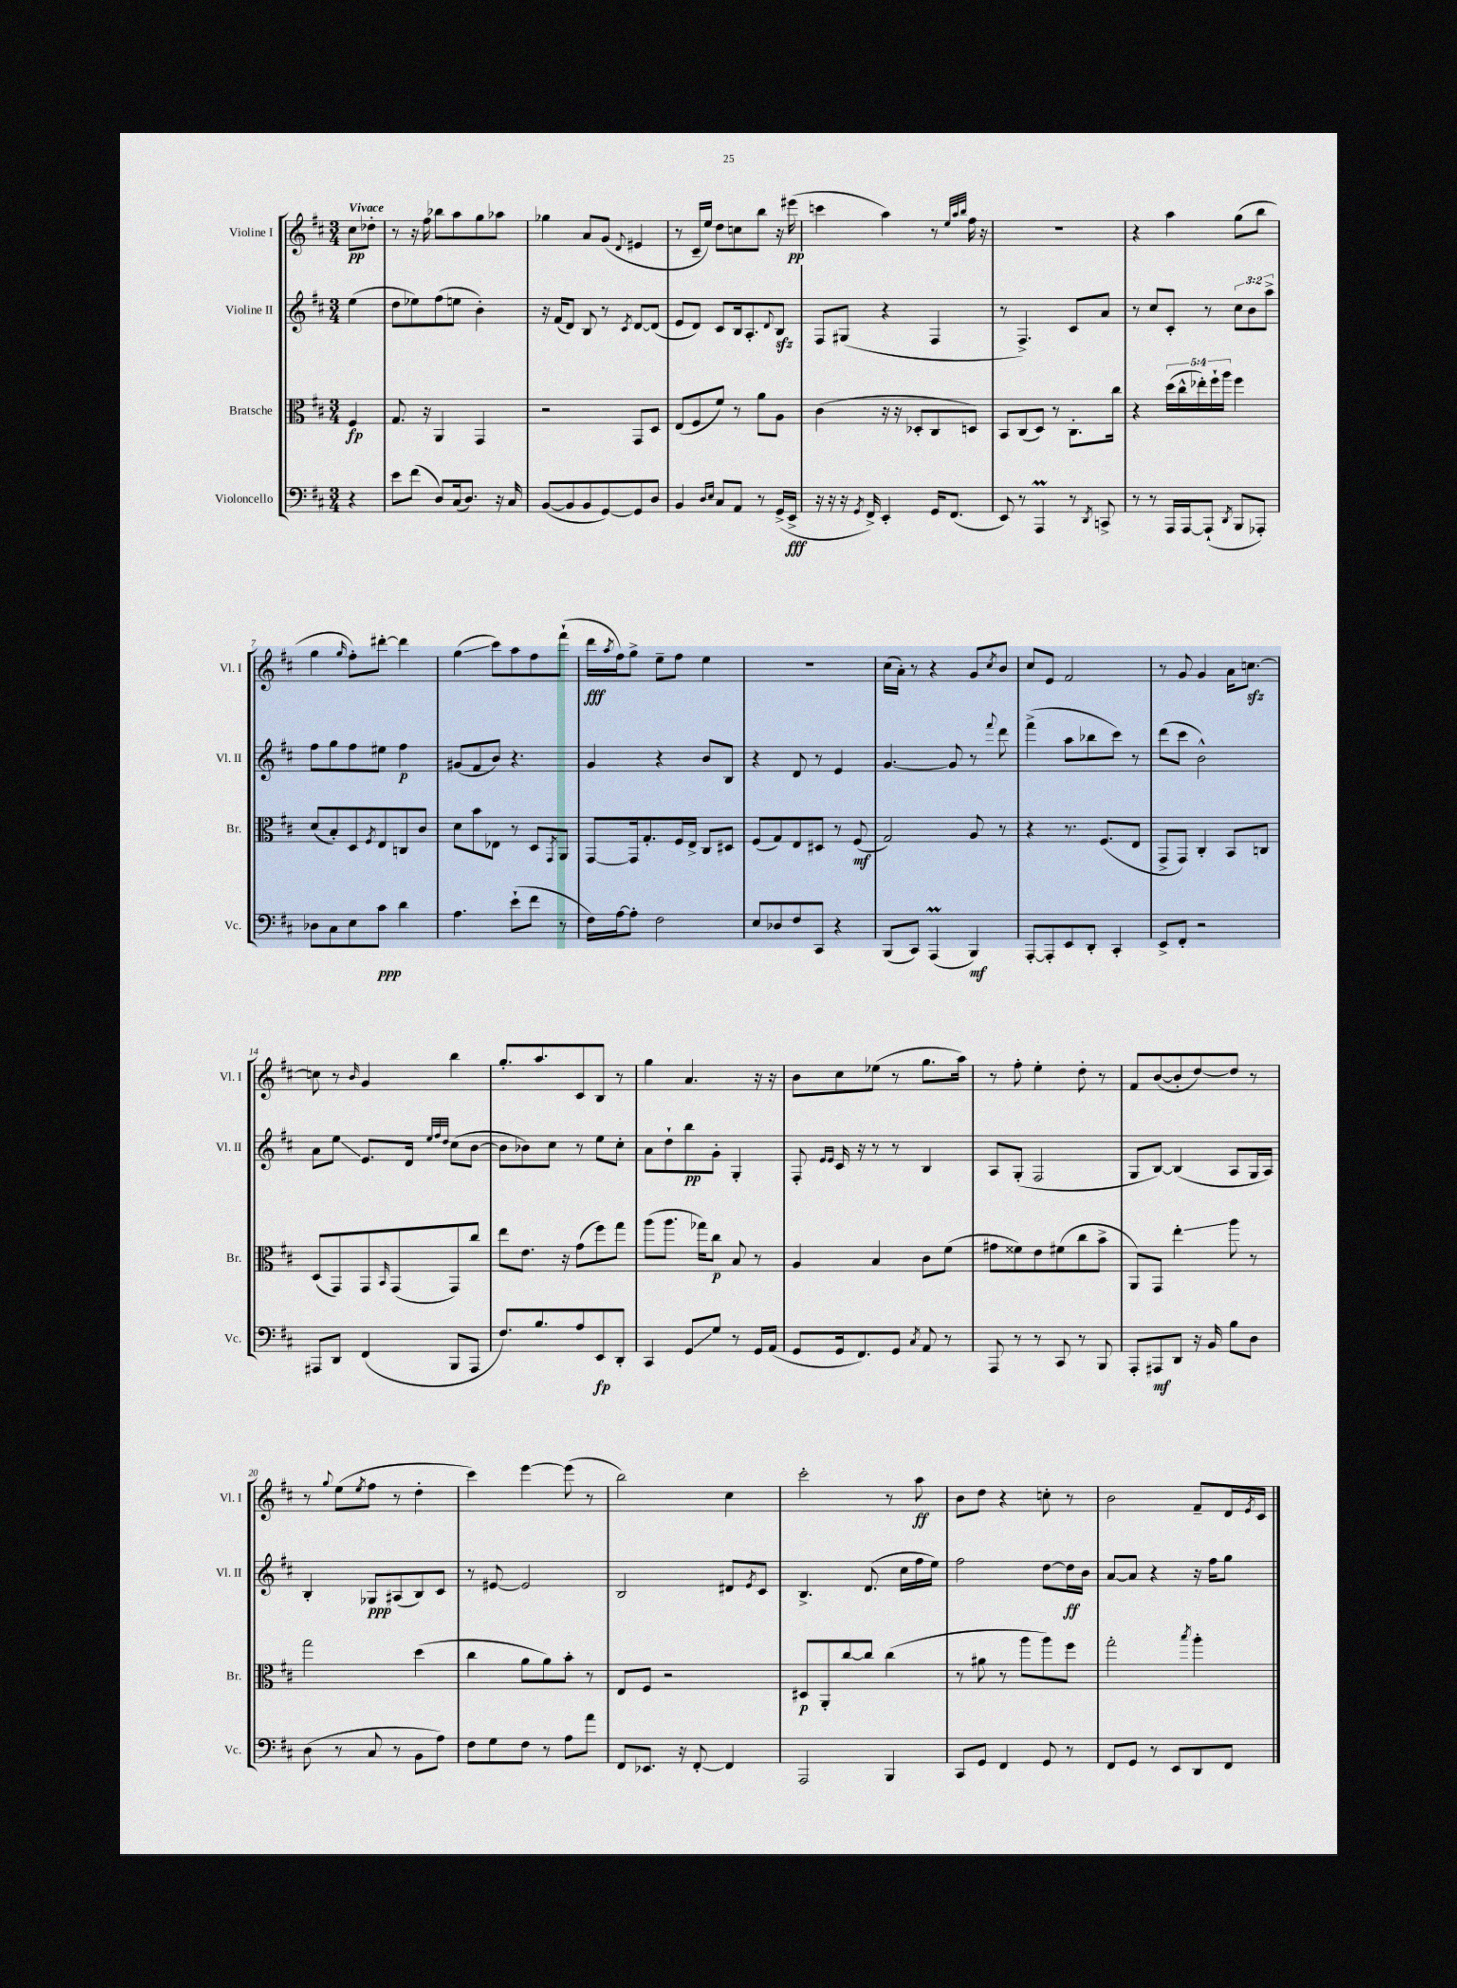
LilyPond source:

<<
\new StaffGroup <<
\new Staff = "s0" \with { instrumentName = "Violine I" shortInstrumentName = "Vl. I" } {
    \clef treble \key d \major \numericTimeSignature \time 3/4 \partial 4 \tempo "Vivace"
    cis''8\pp des''8-. |
    r8 r16 fis''16 bes''8 a''8 g''8 aes''8 |
    ges''4 a'8 g'8( \appoggiatura { d'8 } eis'4 |
    r8 cis'16-- e''16) d''8 c''8 b''8 r16 eis'''16\pp( |
    c'''4 a''4) r8 \grace { e''32 a''32 b''32 } fis''16 r16 |
    R2. |
    r4 a''4 g''8( b''8 |
    g''4 \grace { g''16 } fis''8-.) dis'''8~-. dis'''4 |
    g''4\glissando( cis'''8) a''8 fis''8 fis'''8-!( |
    d'''16\fff \acciaccatura { a''8 } fis''16) g''8-> e''8-- fis''8 e''4 |
    R2. |
    cis''16( a'16-.) r8 r4 g'8 \acciaccatura { cis''8 } b'8 |
    cis''8 e'8 fis'2 |
    r8 g'8 g'4 a'16 c''8.~\sfz |
    c''8 r8 \grace { b'16 } g'4 b''4 |
    g''8.-. a''8. cis'8 b8 r8 |
    g''4 a'4. r16 r16 |
    b'8 cis''8 ees''8( r8 g''8. a''16) |
    r8 fis''8-. e''4-. d''8-. r8 |
    fis'8 b'8~( b'8-. d''8~) d''8 r8 |
    r8 \appoggiatura { g''8 } e''8( \acciaccatura { e''8 } fis''8 r8 d''4-. |
    cis'''4) e'''4~ e'''8( r8 |
    b''2) cis''4 |
    cis'''2-. r8 a''8\ff |
    b'8 d''8 r4 c''8-. r8 |
    b'2 fis'8-- d'16 \acciaccatura { e'8 } cis'16 \bar "|." |
}
\new Staff = "s1" \with { instrumentName = "Violine II" shortInstrumentName = "Vl. II" } {
    \clef treble \key d \major \numericTimeSignature \time 3/4 \override Staff.TupletNumber.text = #tuplet-number::calc-fraction-text \partial 4
    e''4( |
    d''8 ees''8) fis''8( e''8 b'4-.) |
    r16 fis'16( d'8) b8 r8 \acciaccatura { cis'8 } d'8~ d'8( |
    e'8 d'8) cis'8 b16 a8.-. \appoggiatura { d'8 } b8\sfz |
    fis8 gis8( r4 fis4 |
    r8 fis4.->) cis'8 a'8 |
    r8 cis''8 cis'8-. r8 \tuplet 3/2 { cis''8 b'8 a''8-> } |
    fis''8 g''8 fis''8 eis''8 fis''4\p |
    gis'8( fis'8 b'8) r4. |
    g'4 r4 b'8 b8 |
    r4 d'8 r8 e'4 |
    g'4.~ g'8 r8 \appoggiatura { fis'''8 } d'''8 |
    fis'''4->( a''8 bes''8 cis'''8) r8 |
    d'''8( cis'''8 b'2-^) |
    a'8 e''8\glissando e'8. d'16 \grace { e''32 fis''32 d''32 } cis''8( b'8~ |
    b'8 bes'8) cis''8 r8 e''8 cis''8-. |
    a'8 d''8-! b''8\pp g'8-. g4-. |
    fis8-. \grace { e'16 e'16 } cis'16 r16 r8 r8 b4 |
    a8 g8-.( fis2 |
    g8 b8~) b4( a8 g16 a16) |
    b4-. ges8\ppp ais8( b8) cis'8 |
    r8 eis'8~ eis'2 |
    b2 dis'8 \acciaccatura { e'8 } cis'8 |
    b4.-> d'8.( cis''16 fis''16 e''16) |
    fis''2 d''8~ d''16\ff b'16 |
    a'8~ a'8 r4 r16 fis''16 g''8 \bar "|." |
}
\new Staff = "s2" \with { instrumentName = "Bratsche" shortInstrumentName = "Br." } {
    \clef alto \key d \major \numericTimeSignature \time 3/4 \override Staff.TupletNumber.text = #tuplet-number::calc-fraction-text \partial 4
    fis4\fp |
    g8. r16 a,4 g,4 |
    r2 g,8 d8 |
    e8( fis8 fis'8) r8 a'8 a8 |
    cis'4( r16 r16 des8-. cis8 d8) |
    b,8 cis8( d8) r8 cis8.-. cis''16 |
    r4 \tuplet 5/4 { d''16( cis''16-^ ees''16-.) fis''16-! a''16 } fis''4 |
    d'8( b8-.) d8 \acciaccatura { fis8 } e8 c8 cis'8 |
    d'8 b'8 ees8 r8 d8 \acciaccatura { g,8 } a,8 |
    g,8~ g,16 g8.-. fis16 e16-> cis8 dis8 |
    fis8( g8) e8 dis8 r8 fis8\mf( |
    g2) a8 r8 |
    r4 r8. fis8.( e8 |
    g,8-> g,8) cis4-. b,8 c8 |
    d8( g,8) g,8 \grace { b,16 } g,8( g,8) cis''8 |
    e''8 e'8. r16 g'8( fis''8) g''8 |
    a''8( a''8. ges''16) cis''8\p b8 r8 |
    a4 b4 cis'8 fis'8( |
    gis'8 fisis'8) e'8 fis'8( cis''8 b'8-> |
    a,8) g,8 e''4-.\glissando a''8 r8 |
    g''2 d''4( |
    cis''4 a'8 a'8) b'8-. r8 |
    e8 fis8 r2 |
    dis8\p a,8-. cis''8~ cis''8 cis''4( |
    r8 ais'8 r8 a''8 a''8) fis''8 |
    g''2-. \acciaccatura { b''8 } a''4-. \bar "|." |
}
\new Staff = "s3" \with { instrumentName = "Violoncello" shortInstrumentName = "Vc." } {
    \clef bass \key d \major \numericTimeSignature \time 3/4 \partial 4
    r4 |
    e'8 fis'8( d8) cis16( d8.) r16 cis16 |
    b,8~( b,8 b,8 g,8~) g,8 d8 |
    b,4 \grace { d16 e16 } cis8 a,8 r8 g,16->( e,16->\fff |
    r16 r16 r16 \acciaccatura { g,8 } fis,16->) e,4-. g,16 fis,8.( |
    e,8) r8 a,,4\prall r8 \acciaccatura { d,8 } c,8-> |
    r8 r8 a,,16 a,,16~ a,,8-!( \acciaccatura { d,8 } b,,8 aes,,8-.) |
    des8 cis8 e8 cis'8\ppp d'4 |
    a4. e'8-!( fis'8 r8 |
    fis16) a16~ a8-. fis2 |
    e8 des8 fis8 cis,8 r4 |
    b,,8( cis,8) a,,4\prall( b,,4\mf) |
    a,,8~-. a,,8-. e,8 d,8-. cis,4-. |
    e,8-> fis,8-. r2 |
    ais,,8 d,8 fis,4( b,,8 ais,,8 |
    fis8.) b8. a8 e,8\fp d,8-. |
    cis,4 g,8\glissando g8 r8 g,16 a,16( |
    g,8 g,16 fis,8.) g,8 \acciaccatura { cis8 } a,8 r8 |
    a,,8 r8 r8 cis,8 r8 b,,8 |
    a,,8-. ais,,8\mf d,8 r16 b,16 b8 d8 |
    d8( r8 cis8 r8 b,8 a8) |
    fis8 g8 fis8 r8 a8 a'8 |
    fis,8 ees,8. r16 fis,8~-. fis,4 |
    a,,2 b,,4 |
    cis,8 g,8 fis,4 g,8 r8 |
    fis,8 g,8 r8 e,8 d,8 fis,8 \bar "|." |
}
>>
>>
